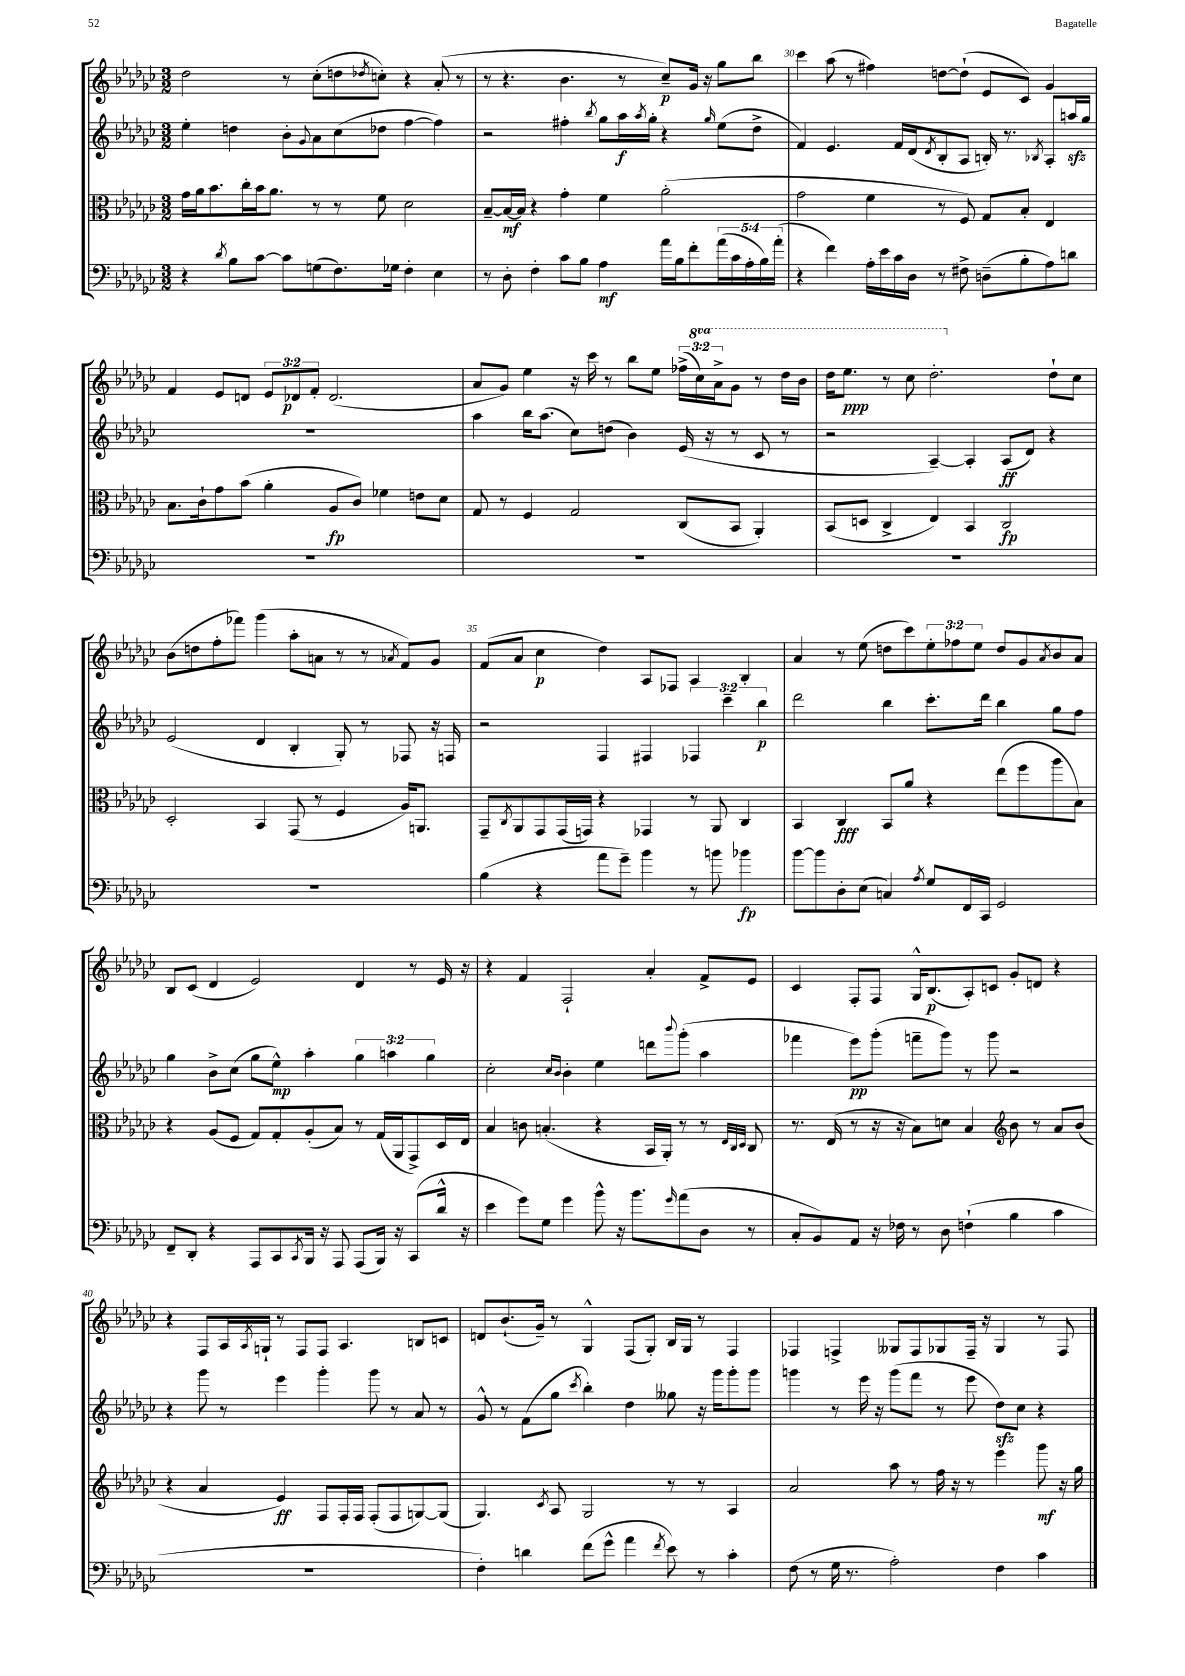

**kern	**kern	**kern	**kern
*staff4	*staff3	*staff2	*staff1
*clefF4	*clefC3	*clefG2	*clefG2
*k[b-e-a-d-g-c-]	*k[b-e-a-d-g-c-]	*k[b-e-a-d-g-c-]	*k[b-e-a-d-g-c-]
*M3/2	*M3/2	*M3/2	*M3/2
4r	16g-	4ee-'	2dd-
.	16a-	.	.
.	8.b-	.	.
8qd-	.	.	.
8B-	.	4dd	.
.	16cc-'	.	.
[8c-	16b-	.	.
.	8.a-	.	.
8c-]	.	8b-'	8r
.	.	8qqg-	.
(8G	8r	8a-	(8cc-'
8.F)	8r	(8cc-	8dd
.	.	.	8qdd-
.	8f	8dd-	8cc')
16G-	.	.	.
4F'	2d-	[4ff	4r
4E-	.	4ff])	(8a-'
.	.	.	8r
=	=	=	=
8r	[8B-~	2r	8r
8D-'	16B-_	.	4.r
.	16B-]	.	.
4F'	4r	.	.
8c-	4g-'	4ff#'	4.b-
8B-	.	.	.
.	.	8qbb-	.
4A-	4f	8gg-	.
.	.	16aa-	8r
.	.	8qaa-	.
.	.	16gg-'	.
16a-	(2a-'	4r	8cc-~)
16B-	.	.	.
8f'	.	.	16g-
.	.	.	16r
.	.	16qqgg-	.
(20a-	.	(8ee-	8gg-
20c-	.	.	.
20A-'	.	.	.
.	.	8dd-^	8bb-
20B-)	.	.	.
(20a-'	.	.	.
=	=	=	=
4r	2g-	4f)	4ccc-
4f)	.	4.e-	(8aa-
.	.	.	8r
16A-'	4f	.	4ff#)
16e-	.	.	.
16c-	.	16f	.
16D-	.	(16d-	.
.	.	8qd-	.
8r	8r	8B-'	[8dd
8F#^	8F)	8A-	(8dd`]
(8D~	8G-	16B')	8e-
.	.	8.r	.
8B-'	8B-'	.	8c-)
.	.	8qB-	.
8A-)	4E-	8A-'	4g-
8d	.	16aa	.
.	.	16gg-	.
=	=	=	=
1.r	8.B-	1.r	4f
.	16c-`	.	.
.	8g-	.	8e-
.	(8b-	.	8d
.	4a-'	.	12e-
.	.	.	12d-
.	.	.	12f'
.	8A-	.	(2.d-
.	8c-)	.	.
.	4f-	.	.
.	8e	.	.
.	8d-	.	.
=	=	=	=
1.r	8G-	4aa-	8a-
.	8r	.	8g-)
.	4F	16bb-	4ee-
.	.	(8.aa-	.
.	2G-	8cc-)	16r
.	.	.	16ccc-
.	.	(8dd	8r
.	.	4b-)	8bb-
.	.	.	8ee-
.	(8C-	(16e-	(24ff-^
.	.	.	24ccc-)
.	.	16r	.
.	.	.	24aa-^
.	8BB-	8r	8gg-
.	4AA-')	8c-	8r
.	.	8r	16ddd-
.	.	.	16bb-
=	=	=	=
1.r	(8BB-	2r	16ddd-
.	.	.	8.eee-
.	8D	.	.
.	4C-^	.	8r
.	.	.	8ccc-
.	4E-)	[4A-~)	2.ddd-'
.	4BB-	4A-']	.
.	2C-	(8A-	.
.	.	8d-)	.
.	.	4r	8dd-`
.	.	.	8cc-
=	=	=	=
1.r	2D-'	(2e-	(8b-
.	.	.	8dd
.	.	.	8ff'
.	.	.	8fff-)
.	4BB-	4d-	(4ggg-
.	(8GG-	4B-'	8aa-'
.	8r	.	8a
.	4F	8G-')	8r
.	.	8r	8r
.	.	.	8qa-
.	16A-)	8F-	8f)
.	8.AA	.	.
.	.	16r	8g-
.	.	16F	.
=	=	=	=
(4B-	8GG-~	2r	(8f
.	8qC-	.	.
.	8AA-	.	8a-
4r	8GG-	.	4cc-
.	(16GG-	.	.
.	16GG)	.	.
8a-	4r	4F	4dd-)
8g-~)	.	.	.
4b-	4GG-	4F#	8A-
.	.	.	8F-
8r	8r	6F-	4A-
8b	8AA-	.	.
.	.	6ccc-~	.
4b-	4C-	.	4B-'
.	.	6bb-	.
=	=	=	=
[8b-	4BB-	2ddd-	4a-
8b-]	.	.	.
8D-'	4C-	.	8r
(8E-	.	.	(8ee-
4C)	8BB-	4bb-	8dd
.	8a-	.	8ccc-)
8qA-	.	.	.
8G-	4r	8.ccc-'	12ee-'
.	.	.	12ff-
16FF	.	.	.
.	.	.	12ee-
16CC-	.	16ddd-	.
2GG-	(8ee-	4bb-	8dd
.	8ff	.	8g-
.	.	.	8qa-
.	8aa-	8gg-	8b-
.	8B-)	8ff	8a-
=	=	=	=
8FF~	4r	4gg-	8B-
8DD-'	.	.	(8c-
4r	(8A-	8b-^	4d-
.	8F	(8cc-	.
8AAA-	8G-)	8gg-	2e-)
8CC-	8G-'	8ee-^^)	.
8qCC-	.	.	.
16BBB-	(8A-'	4aa-'	.
16r	.	.	.
8AAA-	8B-)	.	.
(8AAA-	8r	6gg-	4d-
16BBB-)	(16G-	.	.
.	.	6aa	.
16r	16AA-	.	.
(8CC-	8GG-^)	.	8r
.	.	6gg-	.
16d-^^	16D-	.	16e-
16r	16E-	.	16r
=	=	=	=
4e-	4B-	2cc-'	4r
8g-)	8c	.	4f
8G-	(4.B'	.	.
.	.	16qqcc-	.
.	.	16qqb-	.
4g-	.	4b-'	2F`
8b-^^	4r	4ee-	.
16r	.	.	.
8.b-	.	.	.
.	16BB-	8ddd	4a-'
.	16AA-')	.	.
16qqg-	.	8qqbbb-	.
(8a-	8r	(8ggg-'	.
8D-	8r	4aa-	8f^
.	32qqE-	.	.
.	32qqC-	.	.
.	32qqD-	.	.
8r	8C-	.	8e-
=	=	=	=
8C-'	8.r	4fff-	4c-
8BB-)	.	.	.
.	(16E-	.	.
8AA-	8r	8eee-)	8F'
16r	16r	(8ggg-'	8F
16F-	16r	.	.
8r	8B-)	8fff~	16G-^^
.	.	.	(8.B-
8D-	8d	8ggg-)	.
(4F`	4B-	8r	8A-')
.	.	8ggg-	8c
*	*clefG2	*	*
4B-	8b-	2r	8g-'
.	8r	.	8d
4c-	8a-	.	4r
.	(8b-	.	.
=	=	=	=
1.r	4r	4r	4r
.	4a-	8ggg-	8F
.	.	8r	16A-
.	.	.	8qA-
.	.	.	16G`
.	4e-)	4eee-	8r
.	.	.	8F
.	8F	4ggg-'	8F
.	16F'	.	4.A-
.	16F	.	.
.	(8F'	8ggg-	.
.	8F	8r	.
.	[8G)	8a-	8B
.	(8G]	8r	8c
=	=	=	=
4F')	4.G-)	8g-^^	8d
.	.	8r	(8.b-`
4d	.	(8f	.
.	.	.	16g-~)
.	8qc-	.	.
.	8A-	8gg-	8r
.	.	8qccc-	.
(8f	2G-	4bb-')	4G-^^
8g-^^	.	.	.
4a-	.	4dd-	(8F
.	.	.	8G-')
8qf	.	.	.
8e-)	8r	8gg--	16B-
.	.	.	16G-
8r	8r	16r	8r
.	.	16ggg-	.
4c-'	4A-	8ggg-'	4F
.	.	8ggg-	.
=	=	=	=
(8F	2a-	4ggg	4F-
8r	.	.	.
16G-	.	8r	4F^
8.r	.	.	.
.	.	16eee-	.
.	.	16r	.
2A-')	8aa-	(8ggg	8G--
.	8r	8fff	8F
.	16ff	8r	8G-
.	16r	.	.
.	8r	8eee-	16F~
.	.	.	16r
4F	4eee-	8dd-)	4G-
.	.	8cc-	.
4c-	8ggg-	4r	8r
.	16r	.	8F
.	16gg-	.	.
==	==	==	==
*-	*-	*-	*-
